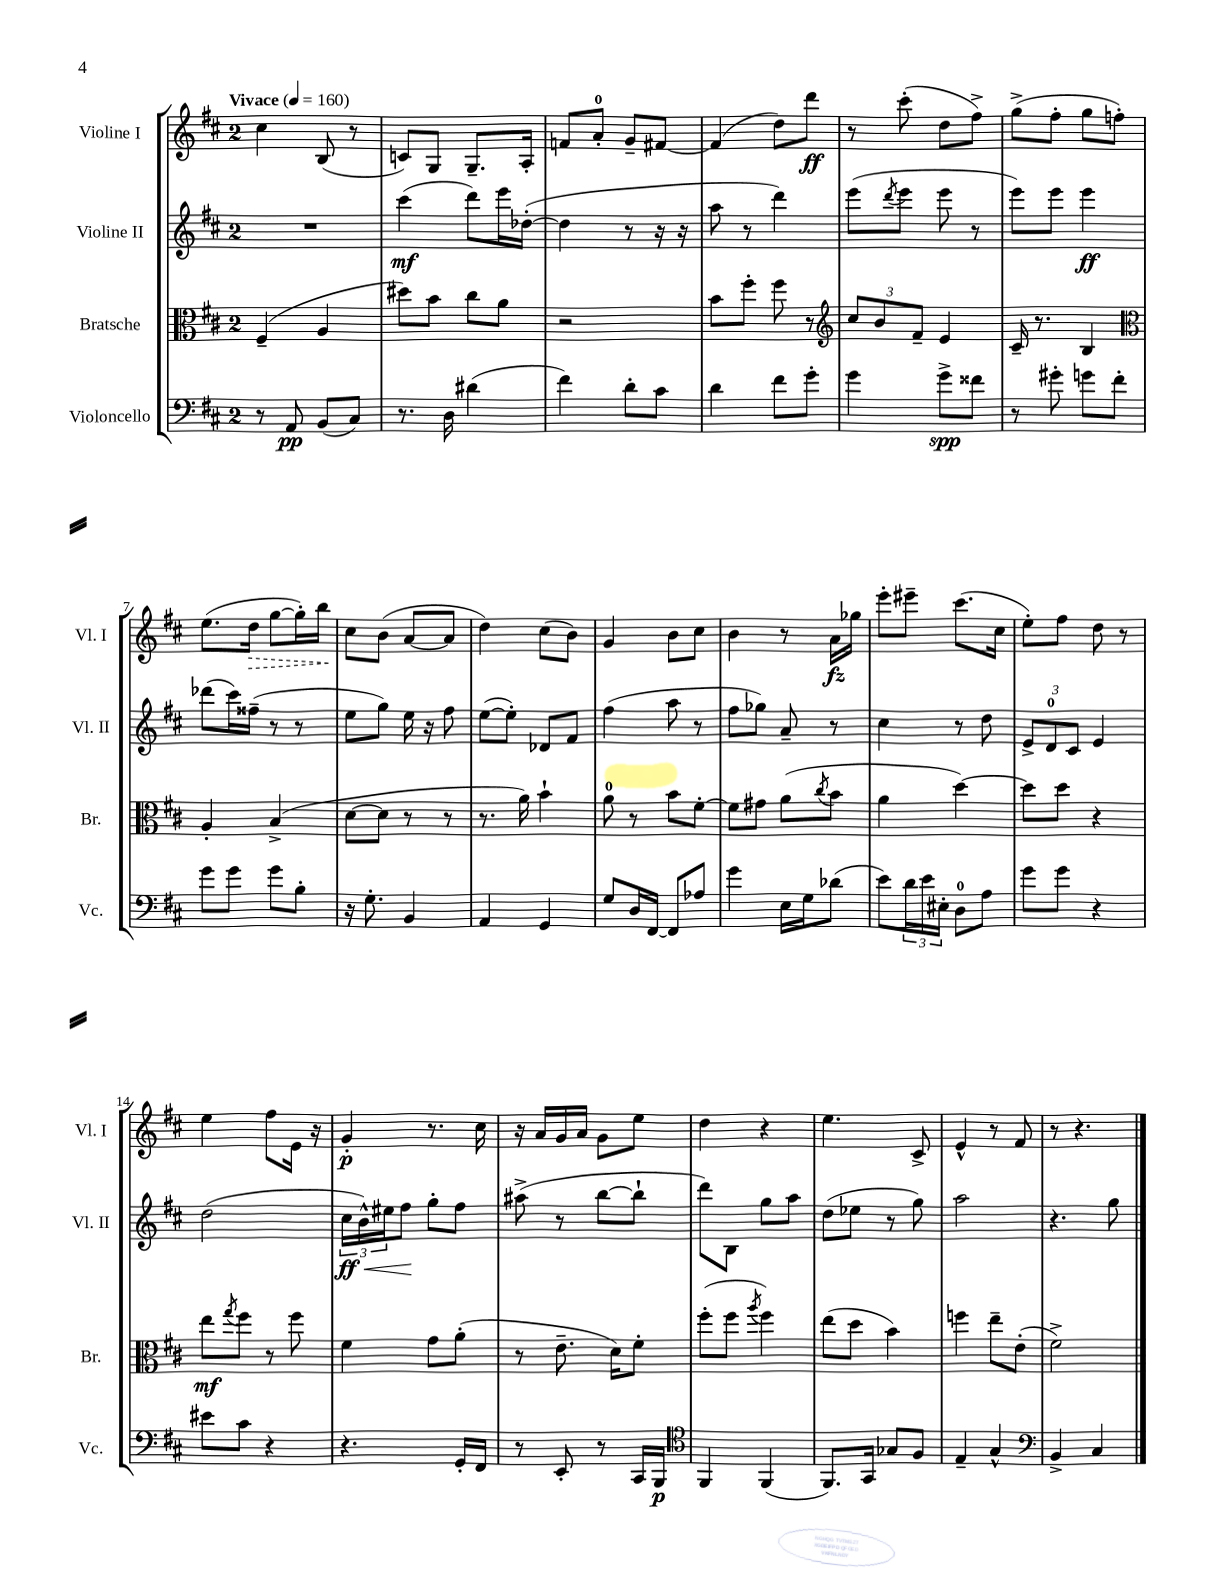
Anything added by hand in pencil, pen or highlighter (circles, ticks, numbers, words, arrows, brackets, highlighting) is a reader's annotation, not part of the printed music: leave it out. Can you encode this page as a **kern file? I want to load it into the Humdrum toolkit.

**kern	**kern	**kern	**kern
*staff4	*staff3	*staff2	*staff1
*clefF4	*clefC3	*clefG2	*clefG2
*k[f#c#]	*k[f#c#]	*k[f#c#]	*k[f#c#]
*M2/4	*M2/4	*M2/4	*M2/4
*MM160	*MM160	*MM160	*MM160
8r	(4F#~/	2r	4cc#\
8AA/	.	.	.
(8BB/L	4A/	.	(8B/
8C#/J)	.	.	8r
=	=	=	=
8.r	8dd#\L)	(4ccc#\	8c/L)
.	8b\J	.	8G/J
16D\	.	.	.
(4d#\	8cc#\L	8ddd\L)	8.G~/L
.	8a\J	16eee\L	.
.	.	([16dd-'\JJ	16A'/Jk
=	=	=	=
4f#\)	2r	4dd-\]	8f/L
.	.	.	8a'/J
8d'\L	.	8r	8g~/L
8c#\J	.	16r	[8f#/J
.	.	16r	.
=	=	=	=
4d\	8b\L	8aa\	(4f#/]
.	8ff#'\J	8r	.
8f#\L	8ff#\	4ddd\)	8dd\L)
8g'\J	8r	.	8ddd\J
=	=	=	=
*	*clefG2	*	*
4g\	12cc#/L	(8eee\L	8r
.	12b/	.	.
.	.	8qddd/	.
.	.	8eee\J	(8ccc#'\
.	12f#~/J	.	.
8g^\L	4e/	8eee\	8dd\L
8f##\J	.	8r	8ff#^\J)
=	=	=	=
8r	16c#~/	8eee\L)	(8gg^\L
.	8.r	.	.
8g#'\	.	8eee\J	8ff#'\J
8g\L	4B/	4eee\	8gg\L
8f#'\J	.	.	8ff'\J)
=	=	=	=
*	*clefC3	*	*
8g\L	4A'/	(8ddd-\L	(8.ee\L
8g\J	.	16ccc#\L)	.
.	.	(16ff##~\JJ	16dd\Jk
8g\L	(4B^/	8r	[8gg\L
8B'\J	.	8r	16gg'\]L)
.	.	.	16bb\JJ
=	=	=	=
16r	[8d\L	8ee\L	8cc#\L
8.G'\	.	.	.
.	8d\]J	8gg\J)	(8b\J
4BB/	8r	16ee\	[8a/L
.	.	16r	.
.	8r	8ff#\	8a/]J
=	=	=	=
4AA/	8.r	([8ee\L	4dd\)
.	.	8ee'\]J)	.
.	16a\)	.	.
4GG/	4b`\	8d-/L	(8cc#\L
.	.	8f#/J	8b\J)
=	=	=	=
8G/L	8a\	(4ff#\	4g/
16D/L	8r	.	.
[16FF#/JJ	.	.	.
8FF#/]L	8b\L	8aa\	8b\L
8A-/J	[8f#'\J	8r	8cc#\J
=	=	=	=
4g\	8f#\]L	8ff#\L	4b\
.	8g#\J	8gg-\J)	.
16E\LL	(8a\L	8a~/	8r
16G\J	.	.	.
.	8qcc#/	.	.
(8d-\J	8b\J	8r	16a\LL
.	.	.	16gg-\JJ
=	=	=	=
8e\L)	4a\	4cc#\	8eee'\L
24d\L	.	.	8eee#~\J
24e\	.	.	.
24E#'\JJ	.	.	.
8D\L	[4dd\)	8r	(8.ccc#\L
8A\J	.	8dd\	.
.	.	.	16cc#\Jk
=	=	=	=
8g\L	8dd\]L	12e^/L	8ee'\L)
.	.	12d/	.
8g\J	8dd\J	.	8ff#\J
.	.	12c#/J	.
4r	4r	4e/	8dd\
.	.	.	8r
=	=	=	=
8e#\L	8ee\L	(2dd\	4ee\
.	8qgg/	.	.
8c#\J	8ff#\J	.	.
4r	8r	.	8ff#\L
.	8ff#\	.	16e\Jk
.	.	.	16r
=	=	=	=
4.r	4f#\	24cc#\LL	4g'/
.	.	24b^^\)	.
.	.	24ee#\J	.
.	.	8ff#\J	.
.	8g\L	8gg'\L	8.r
16GG'/LL	(8a'\J	8ff#\J	.
16FF#/JJ	.	.	16cc#\
=	=	=	=
8r	8r	(8aa#^\	16r
.	.	.	16a/LL
8EE'/	8.e~\	8r	16g/
.	.	.	16a/JJ
8r	.	[8bb\L	8g\L
.	16d\LK)	.	.
16CC#/LL	8f#'\J	8bb`\]J	8ee\J
16BBB/JJ	.	.	.
=	=	=	=
*clefC4	*	*	*
4FF#/	(8ff#'\L	8ddd\L)	4dd\
.	8ff#\J	8B\J	.
.	8qaa/	.	.
(4FF#/	4ff#\)	8gg\L	4r
.	.	8aa\J	.
=	=	=	=
8.FF#/L)	(8ee\L	(8dd\L	4.ee\
.	8dd\J	8ee-\J	.
16GG/Jk	.	.	.
8G-/L	4b\)	8r	.
8F#/J	.	8gg\)	8c#^/
=	=	=	=
4E~/	4ff\	2aa\	4e^^/
4G^^/	8ee~\L	.	8r
.	(8e'\J	.	8f#/
=	=	=	=
*clefF4	*	*	*
4BB^/	2f#^\)	4.r	8r
.	.	.	4.r
4C#/	.	.	.
.	.	8gg\	.
==	==	==	==
*-	*-	*-	*-
